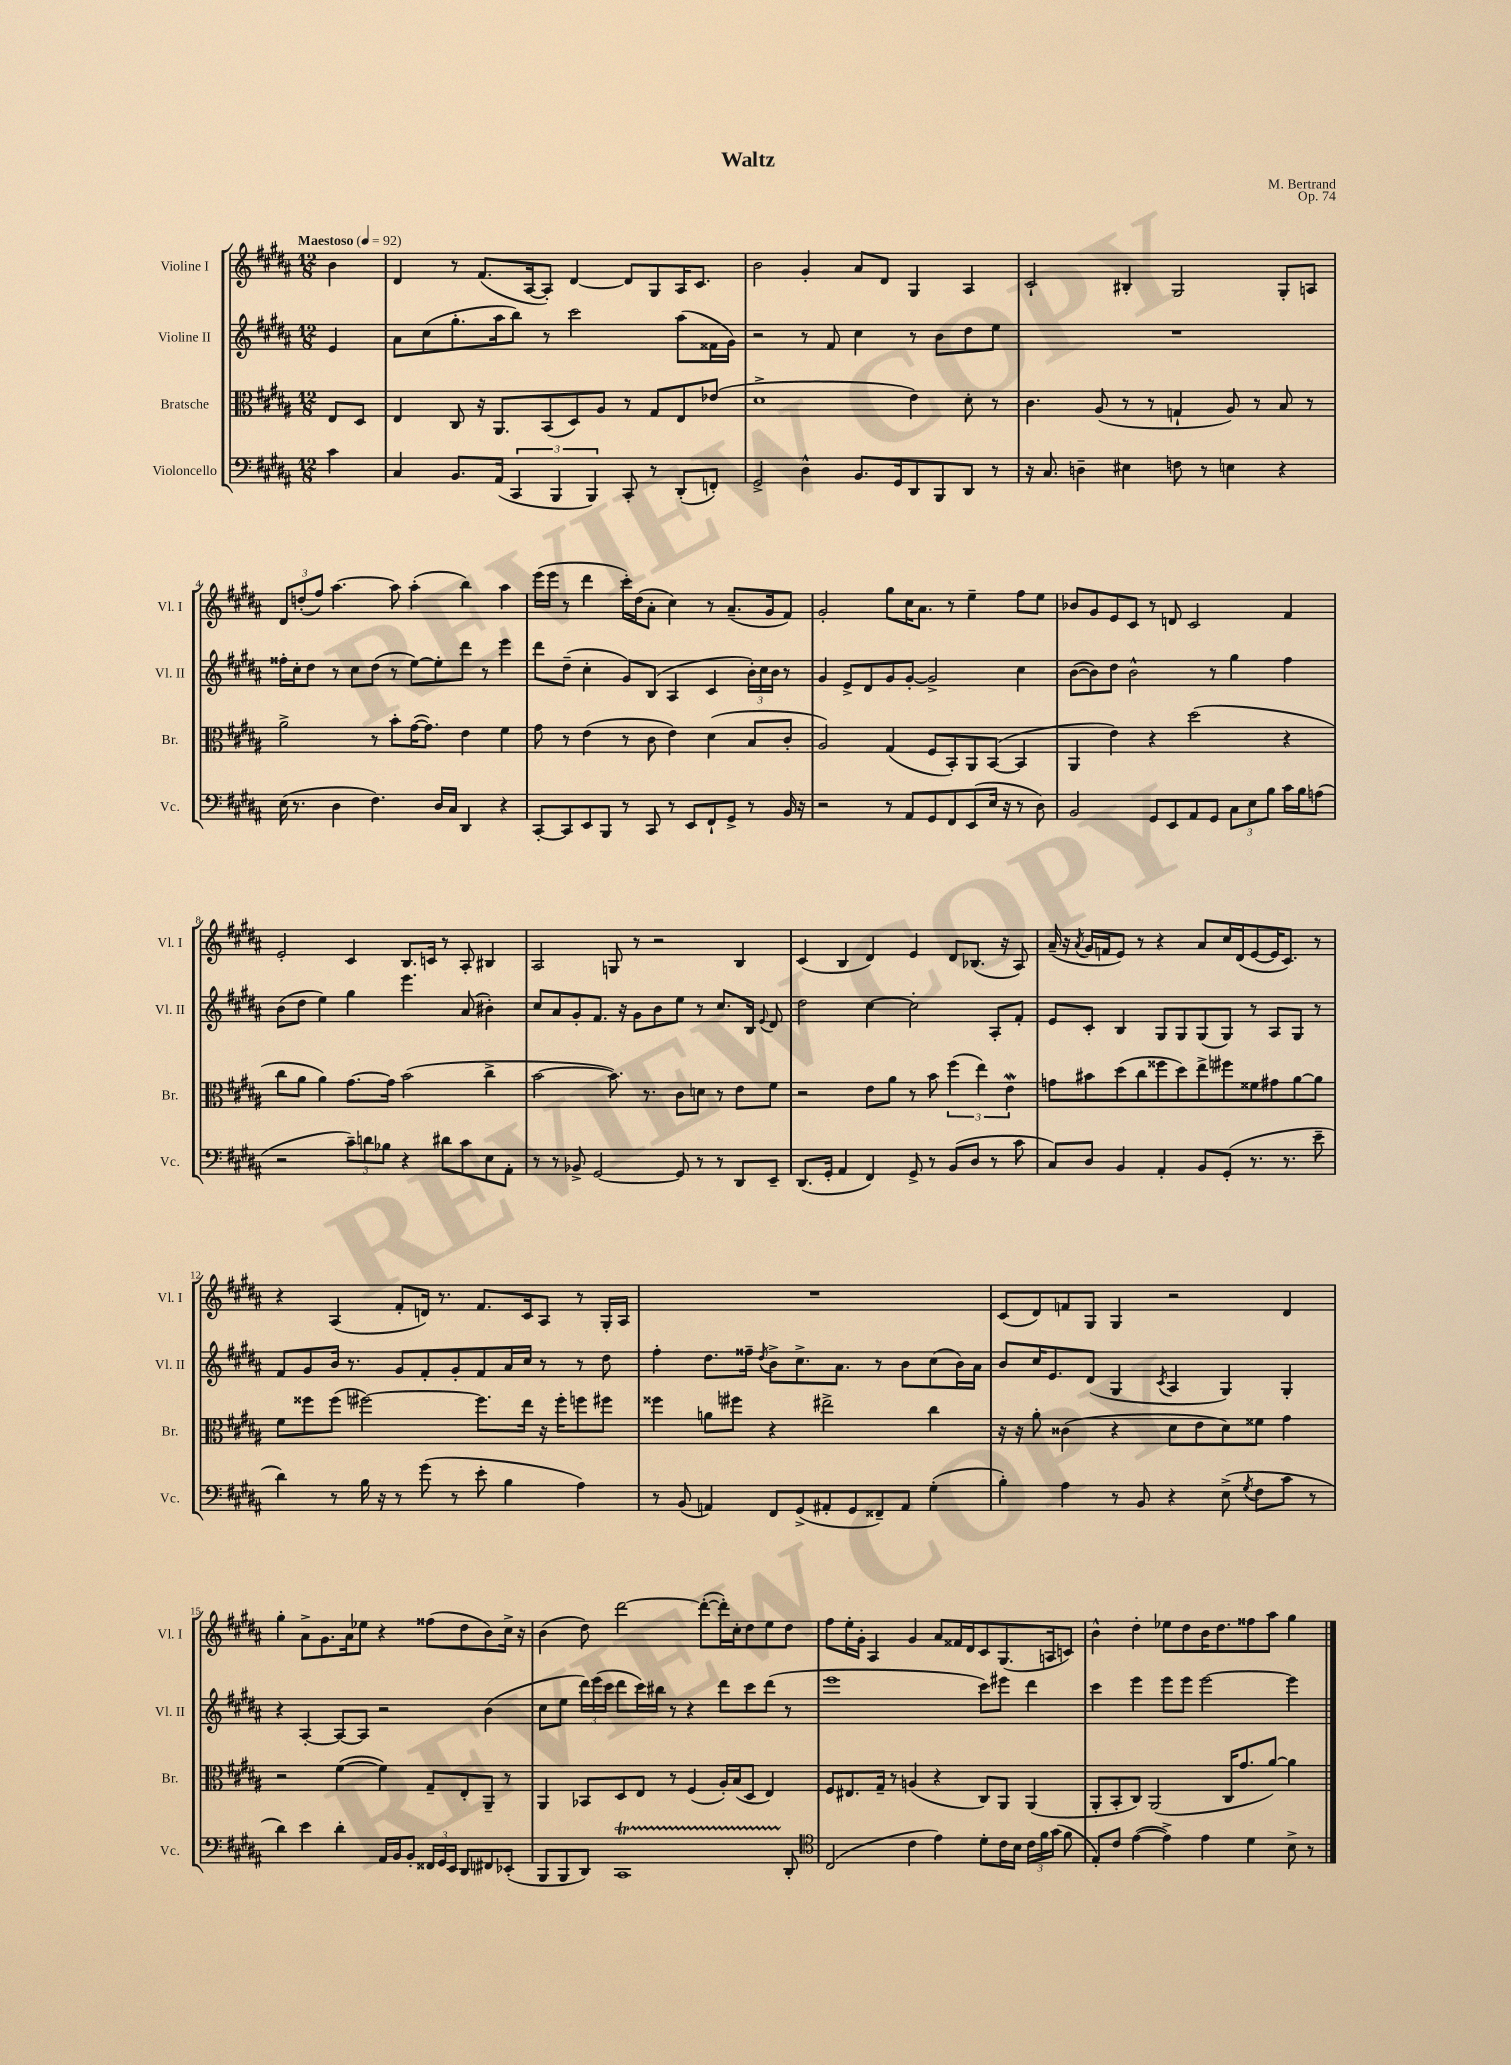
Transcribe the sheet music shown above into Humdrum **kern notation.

**kern	**kern	**kern	**kern
*part4	*part3	*part2	*part1
*staff4	*staff3	*staff2	*staff1
*I"Violoncello	*I"Bratsche	*I"Violine II	*I"Violine I
*I'Vc.	*I'Br.	*I'Vl. II	*I'Vl. I
*clefF4	*clefC3	*clefG2	*clefG2
*k[f#c#g#d#a#]	*k[f#c#g#d#a#]	*k[f#c#g#d#a#]	*k[f#c#g#d#a#]
*M12/8	*M12/8	*M12/8	*M12/8
*MM92	*MM92	*MM92	*MM92
=	=	=	=
!	!	!	!LO:TX:a:B:t=Maestoso
4c#\	8E/L	4e/	4b\
.	8D#/J	.	.
=1	=1	=1	=1
4C#/	4E/	8a#\L	4d#/
.	.	(8cc#\	.
8.BB/L	8C#/	8.gg#'\	8r
.	16r	.	(8.f#/L
(16AA#/Jk	8.AA#/L	16aa#\k	.
6CC#/	.	8bb\J)	.
.	.	.	[16A#/k
.	(8BB/	8r	8A#'/J])
6BBB/	.	.	.
.	8D#/)	2ccc#\	[4d#/
6BBB/)	.	.	.
.	8A#/J	.	.
8CC#'/	8r	.	8d#/L]
8r	8G#/L	.	8G#/
(8DD#'/L	8E/	(8aa#\L	16A#/K
.	.	.	8.c#/J
8FFn'/J)	(8e-X/J	16f##X\L	.
.	.	16g#\JJ)	.
=2	=2	=2	=2
2GG#^/	1d#^	2r	2b\
4D#^^\	.	8r	4g#'/
.	.	8f#/	.
8.BB/L	.	4cc#\	8a#/L
.	.	.	8d#/J
16GG#/k	.	.	.
8DD#/	4e\)	8r	4G#/
8BBB/	.	8b\L	.
8DD#/J	8d#'\	8dd#\	4A#/
8r	8r	8ee\J	.
=3	=3	=3	=3
16r	4.c#\	1.r	2c#`/
8.C#/	.	.	.
4Dn~\	.	.	.
.	(8A#/	.	.
4E#X\	8r	.	4B#X'/
.	8r	.	.
8Fn\	4Gn`/	.	2G#/
8r	.	.	.
4En\	8A#/)	.	.
.	8r	.	.
4r	8B/	.	8G#'/L
.	8r	.	8An/J
!!LO:LB:g=z
=4	=4	=4	=4
(16E\	2a#^\	16ff##X'\LL	12d#/L
8.r	.	16cc#'\J	.
.	.	.	(12ddn'/
.	.	8dd#\J	.
.	.	.	12ff#/J)
4D#\	.	8r	[4.aa#\
.	.	8cc#\L	.
4.F#\)	8r	(8dd#\J	.
.	8b'\L	8r	8aa#\]
.	([16g#\K	[8ee\L)	(4aa#'\
.	8.g#\J])	.	.
16D#/LL	.	8ee'\]	.
16C#/JJ	.	.	.
4DD#/	4e\	8ddd#\J	4bb\)
.	.	8r	.
4r	4f#\	4eee\	4aa#\
=5	=5	=5	=5
[8CC#'/L	8g#\	8ddd#\L	(16eee\LL
.	.	.	16eee\JJ
8CC#/]	8r	(8dd#~\J	8r
8EE/	(4e\	4cc#'\	4ddd#\
8BBB/J	.	.	.
8r	8r	8g#/L)	16ccc#'\LL)
.	.	.	(16dd#\J
8CC#/	8c#\	(8B/J	8a#'\J
8r	4e\)	4A#/	4cc#\)
8EE/L	.	.	.
8FF#`/	(4d#\	4c#/	8r
8GG#^/J	.	.	(8.a#~/L
8r	8B/L	24b'\LL)	.
.	.	24cc#\	.
.	.	.	16g#/k
.	.	24b\JJ	.
16BB/	8c#'/J	8r	8f#/J)
16r	.	.	.
=6	=6	=6	=6
2r	2A#/)	4g#/	2g#'/
.	.	8e^/L	.
.	.	8d#/	.
8r	(4G#/	8g#/	8gg#\L
8AA#/L	.	[8g#'/J	16cc#\K
.	.	.	8.a#\J
8GG#/	8F#/L	2g#^/]	.
8FF#/	8BB'/)	.	8r
(8EE/	8AA#/	.	4ee~\
16E/Jk	([8BB/J	.	.
16r	.	.	.
8r	4BB/]	4cc#\	8ff#\L
8D#\)	.	.	8ee\J
=7	=7	=7	=7
2BB/	4AA#/	([8b\L	8b-X/L
.	.	8b\])	8g#/
.	4e\)	8dd#\J	8e/
.	.	2b^^\	8c#/J
8GG#/L	4r	.	8r
8EE/	.	.	8dn/
8AA#/	(2dd#\	.	2c#/
8GG#/J	.	8r	.
12C#\L	.	4gg#\	.
12E\	.	.	.
12B\J	.	.	.
16c#\LL	4r	4ff#\	4f#/
16B\J	.	.	.
(8An\J	.	.	.
!!LO:LB:g=z
=8	=8	=8	=8
2r	8cc#\L	(8b\L	2e'/
.	8a#\J	8dd#\J	.
.	4a#\)	4ee\)	.
12c#~\L)	[8.g#\L	4gg#\	4c#/
12dn\	.	.	.
12B-X\J	.	.	.
.	16g#\Jk]	.	.
4r	(2b\	4.eee\	8.B/L
.	.	.	16cn/Jk
8d#X\L	.	.	8r
8c#\	.	(8a#/	8A#'/
8E\	4cc#^\	4b#X'\)	4B#X/
8AA#'\J	.	.	.
=9	=9	=9	=9
8r	[2b\	8cc#/L	2A#/
8r	.	8a#/	.
8BB-X^/	.	8g#'/	.
[2GG#/	.	8.f#/J	.
.	8.b\])	.	8Gn/
.	.	16r	.
.	.	8g#\L	8r
.	8.r	.	.
.	.	8b\	2r
8GG#/]	8c#\L	8ee\J	.
8r	8dn\J	8r	.
8r	8r	8.cc#/L	.
8DD#/L	8e\L	.	4B/
.	.	16B/Jk	.
.	.	8qqe/	.
8EE~/J	8f#\J	8d#/	.
=10	=10	=10	=10
(8.DD#/L	2r	2dd#\	(4c#/
16GG#'/Jk	.	.	.
4AA#/	.	.	4B/
4FF#/)	8e\L	[4cc#\	4d#/)
.	8a#\J	.	.
8GG#^/	8r	2cc#'\]	4e/
8r	8b\	.	.
(8BB/L	(6ff#\	.	8d#/L
8D#/J	.	.	(8.B-X/J
.	6ee\)	.	.
8r	.	8A#'/L	.
.	.	.	16r
.	6ew\	.	.
8c#\	.	8f#'/J	8A#/)
=11	=11	=11	=11
8C#/L)	8gn\L	8e/L	(16a#~/
.	.	.	16r
.	.	.	8qa#/
8D#/J	8b#X\	8c#'/J	16g#/LL
.	.	.	16fn/J
4BB/	(8dd#\	4B/	8e/J)
.	8cc#\	.	8r
4AA#'/	8ff##X\	8G#/L	4r
.	8dd#\)	8G#/	.
8BB/L	8ee^\	(8G#/	8a#/L
(8GG#'/J	8ff#X\	8G#/J)	16cc#/L
.	.	.	(16d#/J
8.r	8f##X\	8r	[8e/
.	8g#X\	8A#/L	16e/K]
8.r	.	.	8.c#/J)
.	[8a#\	8G#/J	.
8e~\	8a#\J]	8r	8r
!!LO:LB:g=z
=12	=12	=12	=12
4d#\)	8f#\L	8f#/L	4r
.	8ff##X\	8g#/	.
8r	(8ff##\J	16b/Jk	(4A#/
.	.	8.r	.
16B\	[2ff#X\)	.	.
16r	.	.	.
8r	.	8g#/L	8f#'/L
(8g#\	.	8f#'/	16dn/Jk)
.	.	.	8.r
8r	.	8g#'/	.
8e'\	8.ff#\L]	8f#/	8.f#/L
4B\	.	16a#/L	.
.	16ee\Jk	16cc#/JJ	16c#/k
.	16r	8r	8A#/J
.	16ff#'\KL	.	.
4A#\)	8ffn\	8r	8r
.	8ff#X\J	8dd#\	16G#'/LL
.	.	.	16A#/JJ
=13	=13	=13	=13
8r	4ff##X\	4ff#'\	1.r
(8BB/	.	.	.
4AAn/)	8an\L	8.dd#\L	.
.	8ff#X\J	.	.
.	.	16ff##X~\Jk	.
.	.	8qdd#/	.
8FF#/L	4r	8b^\L	.
(8GG#^/	.	8.cc#^\	.
8AA#X'/	2ee#X^\	.	.
.	.	8.a#\J	.
8GG#/	.	.	.
8FF##X~/)	.	8r	.
8AA#/J	.	8b\L	.
(4G#'\	4cc#\	(8cc#\	.
.	.	16b\L)	.
.	.	16a#\JJ	.
=14	=14	=14	=14
4B'\)	16r	8b/L	(8c#/L
.	16r	.	.
.	8a#'\	16cc#/K	8d#/)
.	.	8.e/	.
4A#\	(4c##X\	.	8fn/
.	.	(8d#/J	8G#/J
8r	4r	4G#/	4G#/
8BB/	.	.	.
.	.	8qc#/	.
4r	8d#\L	4A#/	2r
.	8e\	.	.
(8E^\	8d#\)	4G#/)	.
8qG#/	.	.	.
8F#\L	8f##X\J	.	.
8c#\J	4g#\	4G#'/	4d#/
8r	.	.	.
!!LO:LB:g=z
=15	=15	=15	=15
4d#\)	2r	4r	4gg#'\
4e\	.	[4A#'/	8a#^\L
.	.	.	8.g#\
4d#'\	([4f#\	8A#/L_	.
.	.	.	16a#\k
.	.	8A#/J]	8ee-X\J
16AA#/LL	4f#\])	2r	4r
16BB/J	.	.	.
8BB'/J	.	.	.
24FF##X/LL	8G#~/L	.	(8ff##X\L
24GG#/	.	.	.
24EE/JJ	.	.	.
8DD#/L	8E'/	.	8dd#\
8FF#X/	8AA#~/J	(4b\	8b\)
(8EE-X'/J	8r	.	16cc#^\Jk
.	.	.	16r
=16	=16	=16	=16
8BBB/L	4AA#/	8cc#\L	(4b\
8BBB/	.	8ee\J	.
8DD#/J)	8BB-X/L	24ddd#\LL)	8dd#\)
.	.	(24eee\	.
.	.	24ccc#\JJ	.
1CC#T	8D#/	8ddd#\L	[2ddd#\
.	8E/J	16ccc#\L)	.
.	.	16bb#X\JJ	.
.	8r	8r	.
.	(4F#/	4r	.
.	.	.	(8ddd#'\L_
.	16A#'/LL)	8ddd#\L	16ddd#'\L])
.	(16B/J	.	16cc#'\J
.	8D#/J	8ccc#\	8dd#\
.	4E/)	(8ddd#\J	8ee\
8DD#'/	.	8r	8dd#\J
=17	=17	=17	=17
*clefC4	*	*	*
(2C#/	8F#/L	1eee	8ff#\L
.	8.E#X/	.	16ee'\L
.	.	.	16g#'\JJ
.	.	.	4A#/
.	16G#~/Jk	.	.
.	8r	.	.
4c#\	(4An/	.	4g#/
4e\)	4r	.	8a#/L
.	.	.	16f##X/L
.	.	.	16d#/J
8d#'\L	8C#/L)	8ccc#\L)	8c#/
16c#\L	8AA#/J	8eee#X\J	(8.G#/
16B\JJ	.	.	.
24c#\LL	(4AA#/	4ddd#\	.
24f#\	.	.	.
.	.	.	16An/k
(24g#\JJ	.	.	.
8f#\	.	.	8cn/J)
=18	=18	=18	=18
8E'/L)	8AA#'/L	4ccc#\	4b^^\
8c#/J	8BB'/	.	.
([4e\	8C#/J)	4eee\	4dd#'\
.	(2AA#/	.	.
4e^\])	.	8eee\L	8ee-X\L
.	.	8eee\J	8dd#\
4e\	.	[2eee\	16b\K
.	.	.	8.dd#\
.	16C#/KL	.	.
.	8.g#/	.	.
4d#\	.	.	8ff##X\
.	[8a#/J)	.	8aa#\J
8B^\	4a#\]	4eee\]	4gg#\
8r	.	.	.
==	==	==	==
*-	*-	*-	*-
